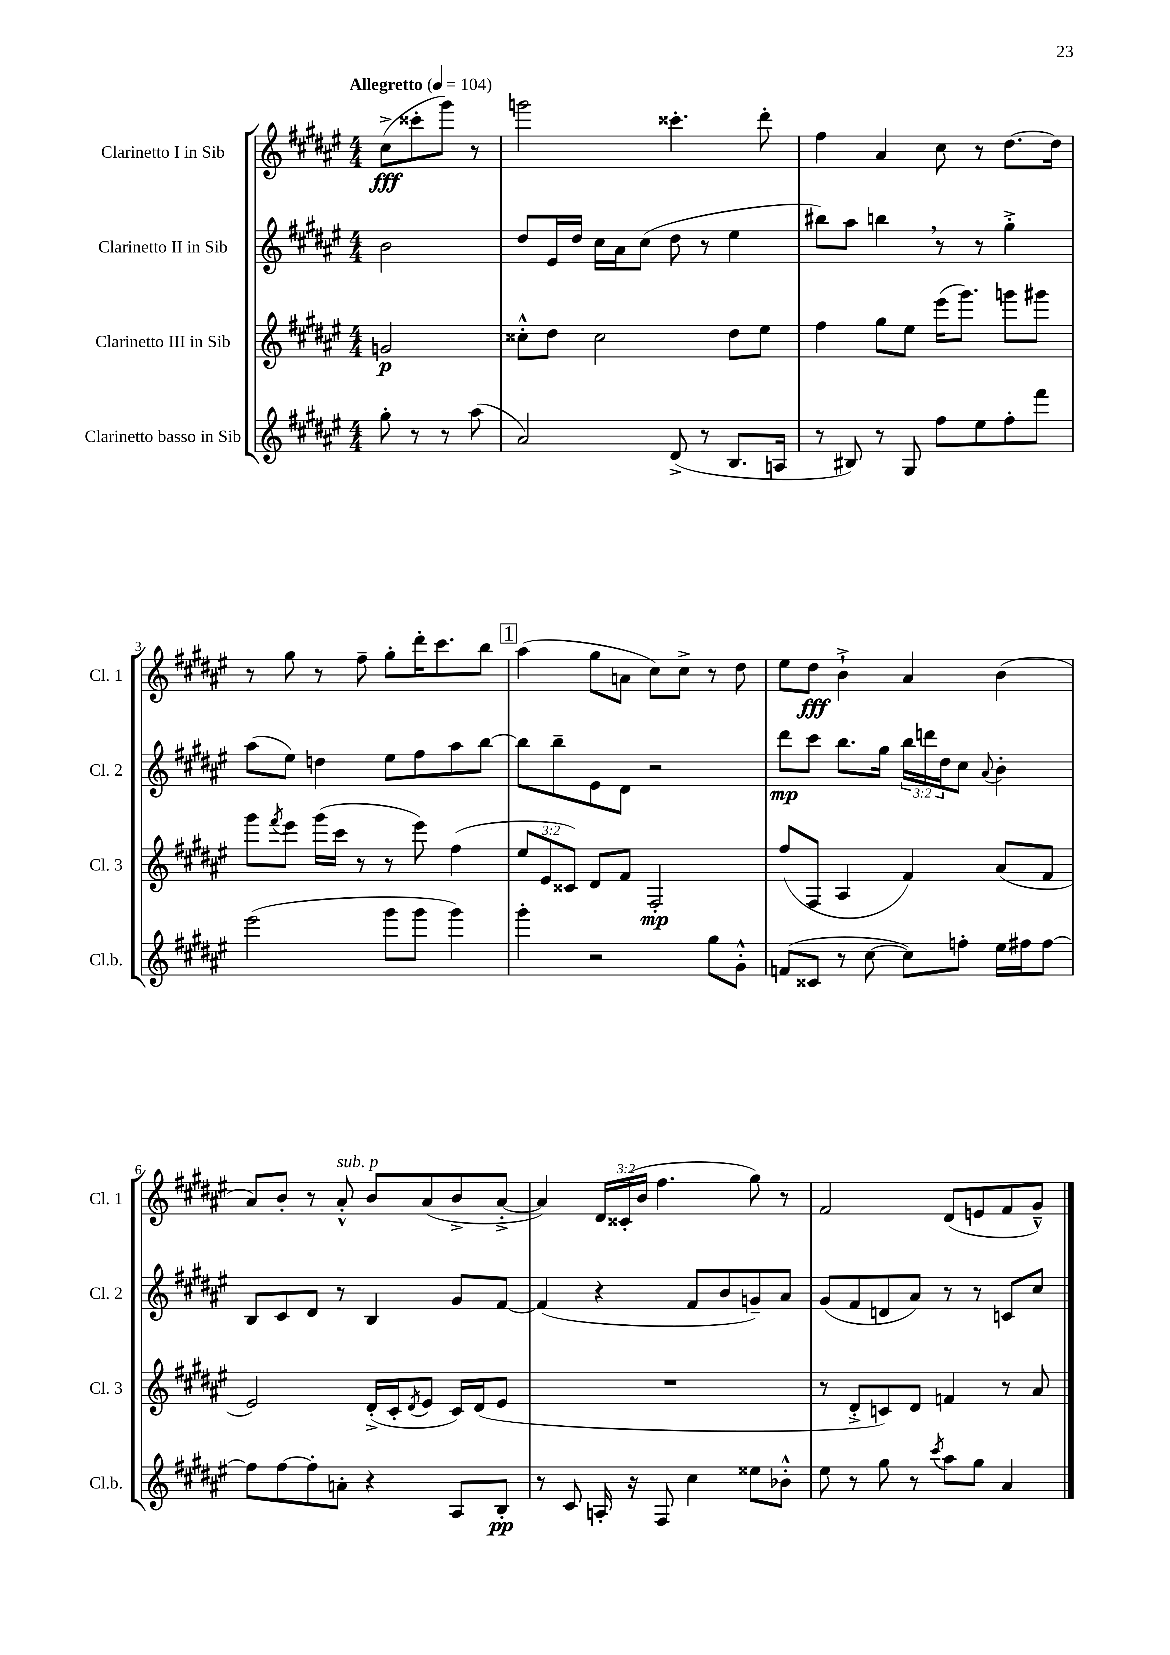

**kern	**dynam	**kern	**dynam	**kern	**dynam	**kern	**dynam
*part4	*part4	*part3	*part3	*part2	*part2	*part1	*part1
*staff4	*staff4	*staff3	*staff3	*staff2	*staff2	*staff1	*staff1
*I"Clarinetto basso in Sib	*	*I"Clarinetto III in Sib	*	*I"Clarinetto II in Sib	*	*I"Clarinetto I in Sib	*
*I'Cl.b.	*	*I'Cl. 3	*	*I'Cl. 2	*	*I'Cl. 1	*
*clefG2	*	*clefG2	*	*clefG2	*	*clefG2	*
*k[f#c#g#d#a#e#]	*	*k[f#c#g#d#a#e#]	*	*k[f#c#g#d#a#e#]	*	*k[f#c#g#d#a#e#]	*
*M4/4	*	*M4/4	*	*M4/4	*	*M4/4	*
*MM104	*	*MM104	*	*MM104	*	*MM104	*
=	=	=	=	=	=	=	=
!	!	!	!	!	!	!LO:TX:a:B:t=Allegretto	!
8gg#'\	.	2gn/	p	2b\	.	(8cc#^\L	fff
8r	.	.	.	.	.	8ccc##X'\	.
8r	.	.	.	.	.	8ggg#\J)	.
(8aa#\	.	.	.	.	.	8r	.
=1	=1	=1	=1	=1	=1	=1	=1
2a#/)	.	8cc##X'^^\L	.	8dd#/L	.	2gggn\	.
.	.	8dd#\J	.	16e#/L	.	.	.
.	.	.	.	16dd#/JJ	.	.	.
.	.	2cc##\	.	16cc#\LL	.	.	.
.	.	.	.	16a#\J	.	.	.
.	.	.	.	(8cc#\J	.	.	.
(8d#^/	.	.	.	8dd#\	.	4.ccc##X'\	.
8r	.	.	.	8r	.	.	.
8.B/L	.	8dd#\L	.	4ee#\	.	.	.
.	.	8ee#\J	.	.	.	8ddd#'\	.
16An/Jk	.	.	.	.	.	.	.
=2	=2	=2	=2	=2	=2	=2	=2
8r	.	4ff#\	.	8bb#X\L)	.	4ff#\	.
8B#X/)	.	.	.	8aa#\J	.	.	.
8r	.	8gg#\L	.	4bbn,\	.	4a#/	.
8G#/	.	8ee#\J	.	.	.	.	.
8ff#\L	.	(16eee#\KL	.	8r	.	8cc#\	.
.	.	8.ggg#\J)	.	.	.	.	.
8ee#\	.	.	.	8r	.	8r	.
8ff#'\	.	8gggn\L	.	4gg#'^\	.	[8.dd#\L	.
8fff#\J	.	8ggg#X\J	.	.	.	.	.
.	.	.	.	.	.	16dd#\Jk]	.
!!LO:LB:g=z
=3	=3	=3	=3	=3	=3	=3	=3
(2eee#\	.	8ggg#\L	.	(8aa#\L	.	8r	.
.	.	8qfff#/	.	.	.	.	.
.	.	8eee#\J	.	8ee#\J)	.	8gg#\	.
.	.	(16ggg#\LL	.	4ddn\	.	8r	.
.	.	16ccc#\JJ	.	.	.	.	.
.	.	8r	.	.	.	8ff#~\	.
8ggg#\L	.	8r	.	8ee#\L	.	8gg#'\L	.
8ggg#\J	.	8eee#\)	.	8ff#\	.	16ddd#'\K	.
.	.	.	.	.	.	8.ccc#\	.
4ggg#\)	.	(4ff#\	.	8aa#\	.	.	.
.	.	.	.	[8bb\J	.	8bb\J	.
!!LO:REH:place=s1:t=1
=4	=4	=4	=4	=4	=4	=4	=4
4ggg#'\	.	12ee#/L	.	8bb\L]	.	(4aa#\	.
.	.	12e#/	.	.	.	.	.
.	.	.	.	8bb~\	.	.	.
.	.	12c##X/J)	.	.	.	.	.
2r	.	8d#/L	.	8e#\	.	8gg#\L	.
.	.	8f#/J	.	8d#\J	.	8an\J	.
.	.	2F#'/	mp	2r	.	8cc#\L)	.
.	.	.	.	.	.	8cc#^\J	.
8gg#\L	.	.	.	.	.	8r	.
8g#'^^\J	.	.	.	.	.	8dd#\	.
=5	=5	=5	=5	=5	=5	=5	=5
(8fn/L	.	(8ff#/L	.	8ddd#\L	mp	8ee#\L	.
8c##X/J	.	8F#/J	.	8ccc#\J	.	8dd#\J	fff
8r	.	4A#/	.	8.bb\L	.	4b`^\	.
[8cc#\	.	.	.	.	.	.	.
.	.	.	.	16gg#\Jk	.	.	.
8cc#\L])	.	4f#/)	.	24bb\LL	.	4a#/	.
.	.	.	.	24dddn\	.	.	.
.	.	.	.	24dd#\J	.	.	.
8ffn'\J	.	.	.	8cc#\J	.	.	.
.	.	.	.	8qqa#/	.	.	.
16ee#\LL	.	(8a#/L	.	4b'\	.	(4b\	.
16ff#X\J	.	.	.	.	.	.	.
[8ff#\J	.	8f#/J	.	.	.	.	.
!!LO:LB:g=z
=6	=6	=6	=6	=6	=6	=6	=6
8ff#\L]	.	2e#/)	.	8B/L	.	8a#/L)	.
[8ff#\	.	.	.	8c#/	.	8b'/J	.
8ff#'\]	.	.	.	8d#/J	.	8r	.
!	!	!	!	!	!	!LO:TX:a:i:t=sub. p	!
8an'\J	.	.	.	8r	.	8a#'^^/	.
4r	.	(16d#'^/LL	.	4B/	.	8b/L	.
.	.	16c#'/J	.	.	.	.	.
.	.	8qd#/	.	.	.	.	.
.	.	8e#/J	.	.	.	(8a#/	.
8A#/L	.	16c#/LL)	.	8g#/L	.	8b^/	.
.	.	(16d#/J	.	.	.	.	.
8B'/J	pp	8e#/J	.	[8f#/J	.	[8a#'^/J	.
=7	=7	=7	=7	=7	=7	=7	=7
8r	.	1r	.	(4f#/]	.	4a#/])	.
8c#/	.	.	.	.	.	.	.
16An'/	.	.	.	4r	.	24d#/LL	.
.	.	.	.	.	.	(24c##X'/	.
16r	.	.	.	.	.	.	.
.	.	.	.	.	.	24b/JJ	.
8F#/	.	.	.	.	.	4.ff#\	.
4cc#\	.	.	.	8f#/L	.	.	.
.	.	.	.	8b/	.	.	.
8ee##X\L	.	.	.	8gn~/)	.	8gg#\)	.
8b-X'^^\J	.	.	.	8a#/J	.	8r	.
=8	=8	=8	=8	=8	=8	=8	=8
8ee#\	.	8r	.	(8g#/L	.	2f#/	.
8r	.	8d#'^/L	.	8f#/	.	.	.
8gg#\	.	8cn/)	.	8dn/	.	.	.
8r	.	8d#/J	.	8a#/J)	.	.	.
8qccc#/	.	.	.	.	.	.	.
8aa#\L	.	4fn/	.	8r	.	(8d#/L	.
8gg#\J	.	.	.	8r	.	8en/	.
4a#/	.	8r	.	8cn/L	.	8f#/	.
.	.	8a#/	.	8cc#/J	.	8g#~^^/J)	.
==	==	==	==	==	==	==	==
*-	*-	*-	*-	*-	*-	*-	*-
